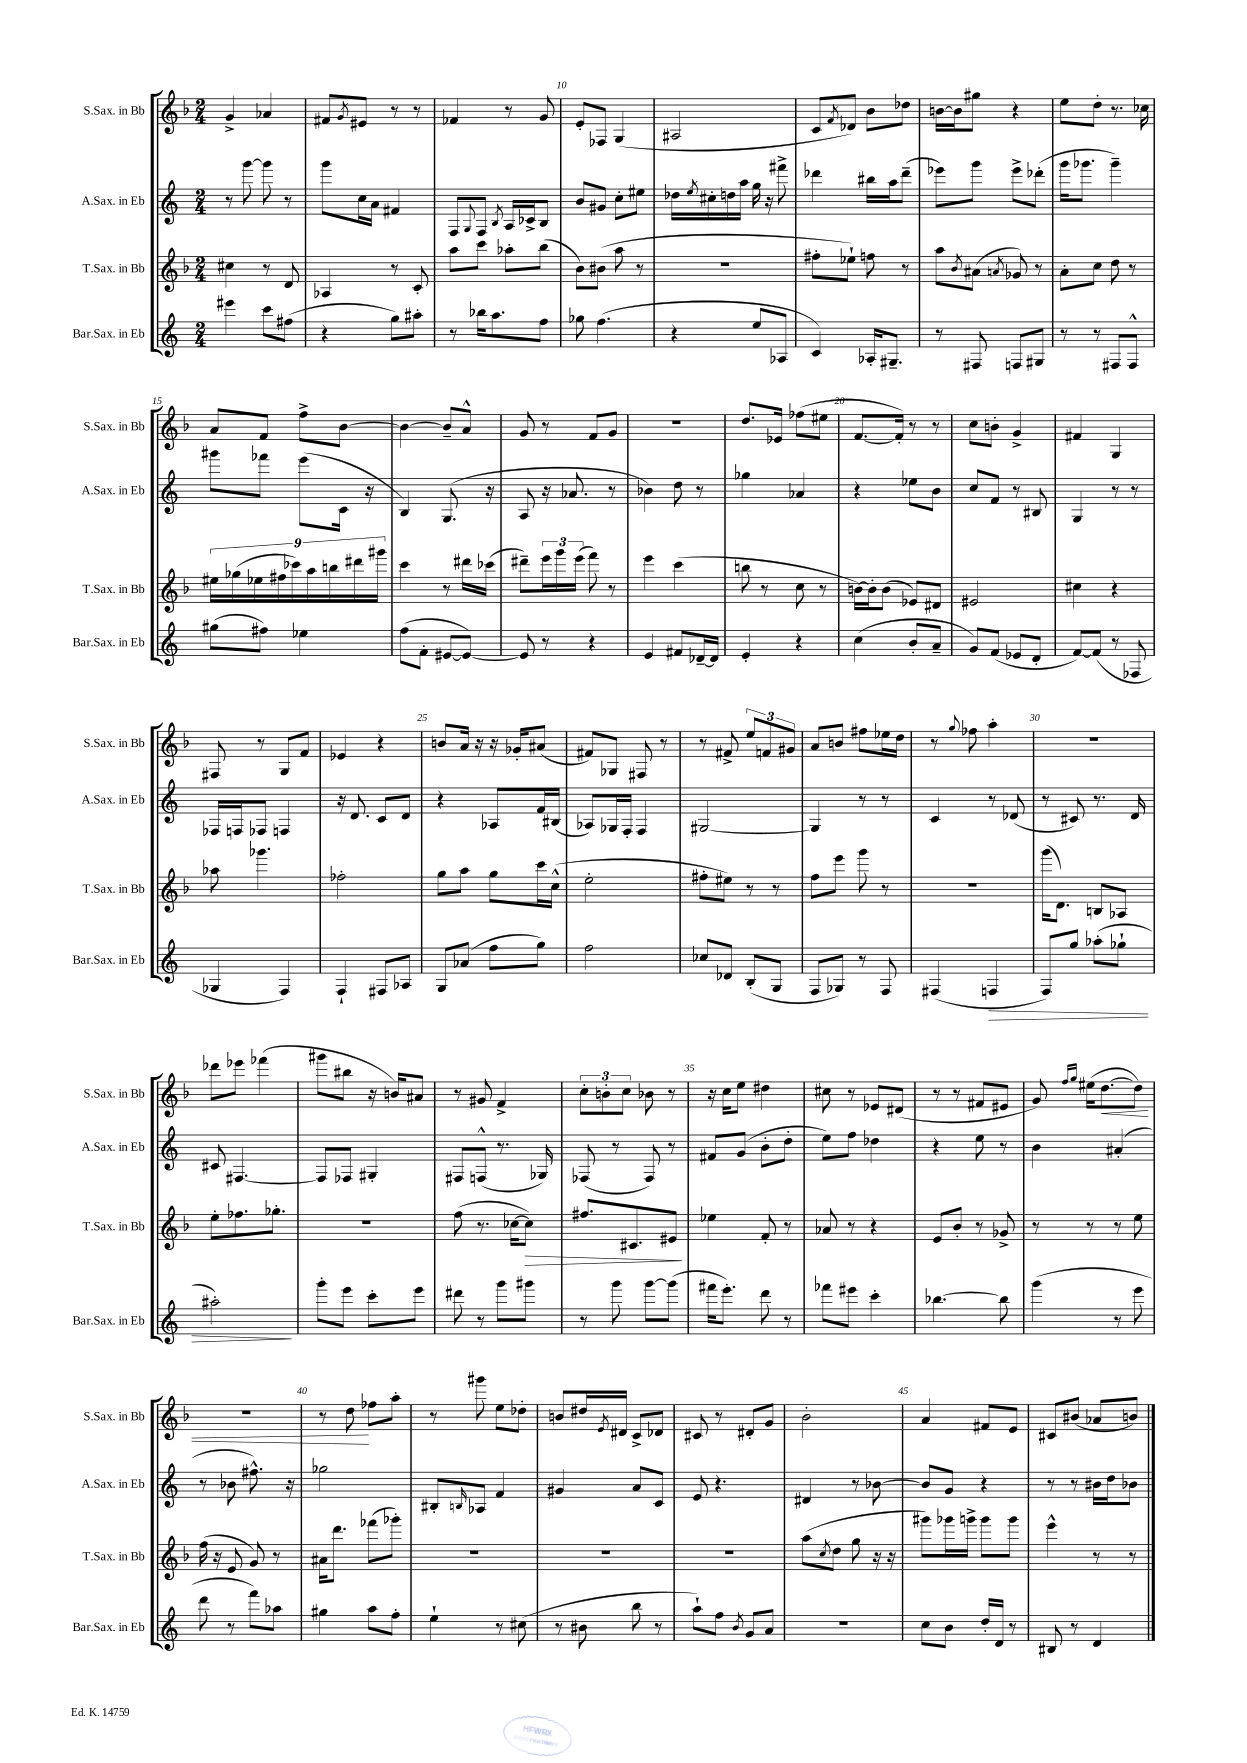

**kern	**dynam	**kern	**dynam	**kern	**kern	**dynam
*part4	*part4	*part3	*part3	*part2	*part1	*part1
*staff4	*staff4	*staff3	*staff3	*staff2	*staff1	*staff1
*I"Bar.Sax. in Eb	*	*I"T.Sax. in Bb	*	*I"A.Sax. in Eb	*I"S.Sax. in Bb	*
*I'Bar.Sax. in Eb	*	*I'T.Sax. in Bb	*	*I'A.Sax. in Eb	*I'S.Sax. in Bb	*
*clefG2	*	*clefG2	*	*clefG2	*clefG2	*
*k[]	*	*k[b-]	*	*k[]	*k[b-]	*
*M2/4	*	*M2/4	*	*M2/4	*M2/4	*
=7	=7	=7	=7	=7	=7	=7
4eee#X\	.	4cc#X\	.	8r	4g^/	.
.	.	.	.	[8ggg\	.	.
8ccc\L	.	8r	.	8ggg\]	4a-X/	.
(8ff#X\J	.	8d/	.	8r	.	.
=8	=8	=8	=8	=8	=8	=8
4r	.	4A-X/	.	8ggg\L	8f#X/L	.
.	.	.	.	.	8qg/	.
.	.	.	.	16cc\L	8e#X/J	.
.	.	.	.	16a\JJ	.	.
8gg\L)	.	8r	.	4f#X/	8r	.
8aa#X'\J	.	8c'/	.	.	8r	.
=9	=9	=9	=9	=9	=9	=9
8r	.	8aa\L	.	8F/L	4f-X/	.
.	.	.	.	8qqG/	.	.
16bb-X\KL	.	8ccc\J	.	8F/J	.	.
8.aa\	.	.	.	.	.	.
.	.	.	.	8qB/	.	.
.	.	8aa-X'\L	.	16A/LL	8r	.
.	.	.	.	16c-X^/J	.	.
8ff\J	.	(8bb-\J	.	8B/J	8g/	.
=10	=10	=10	=10	=10	=10	=10
8gg-X\	.	8b-\L)	.	8b/L	8e'/L	.
(4.ff\	.	(8b#X\J	.	8g#X/J	8F-X/J	.
.	.	8aa\	.	8cc'\L	(4G/	.
.	.	8r	.	8ee#X\J	.	.
=11	=11	=11	=11	=11	=11	=11
4r	.	2r	.	16dd-X\LL	2A#X/	.
.	.	.	.	8qee/	.	.
.	.	.	.	16cc#X'\	.	.
.	.	.	.	16ddn\	.	.
.	.	.	.	16aa\JJ	.	.
8ee/L	.	.	.	16gg\	.	.
.	.	.	.	16r	.	.
8A-X/J	.	.	.	8fff#X^\	.	.
=12	=12	=12	=12	=12	=12	=12
4c/)	.	8ff#X'\L	.	4ddd-X\	8c/L	.
.	.	.	.	.	8qf/	.
.	.	8ee-X`\J)	.	.	8d-X/J)	.
16A-X'/KL	.	8ffn\	.	16bb#X\LL	8b-\L	.
8.G#X~/J	.	.	.	16aa\J	.	.
.	.	8r	.	(8ddd-~\J	8dd-X\J	.
=13	=13	=13	=13	=13	=13	=13
8r	.	8aa\L	.	8eee-X\L)	[16bn\LL	.
.	.	.	.	.	16b\J]	.
.	.	8qb-/	.	.	.	.
8F#X/	.	(8a#X\J	.	8ggg\J	8gg#X\J	.
.	.	8qan/	.	.	.	.
8Fn/L	.	8g-X/)	.	8eee-^\L	4r	.
8G#X/J	.	8r	.	(8ddd-X'\J	.	.
=14	=14	=14	=14	=14	=14	=14
8r	.	8a'\L	.	16ggg\KL	8ee\L	.
.	.	.	.	8.ggg-X\J	.	.
8r	.	8cc\J	.	.	8dd'\J	.
8F#X/L	.	8dd\	.	4ggg-~\)	8.r	.
8F#^^/J	.	8r	.	.	.	.
.	.	.	.	.	16cc-X\	.
!!LO:LB:g=z
=15	=15	=15	=15	=15	=15	=15
(8gg#X\L	.	18ee#X\LL	.	8ggg#X\L	8a/L	.
.	.	(18gg-X\	.	.	.	.
.	.	18ee-X\	.	.	.	.
8ff#X\J)	.	.	.	8fff-X\J	8f/J	.
.	.	18ff#X\	.	.	.	.
.	.	18ccc-X\)	.	.	.	.
4ee-X\	.	.	.	(8eee\L	8ff^\L	.
.	.	18aa\	.	.	.	.
.	.	18bbn\	.	.	.	.
.	.	.	.	16c\Jk	[8b-\J	.
.	.	18ddd#X\	.	.	.	.
.	.	.	.	16r	.	.
.	.	18ggg#X\JJ	.	.	.	.
=16	=16	=16	=16	=16	=16	=16
(8ff\L	.	4ccc\	.	4B/)	4b-\_	.
8f'\J	.	.	.	.	.	.
[8e#X/L	.	8r	.	(8.G/	8b-~/L]	.
8e#/J_)	.	16ddd#X\LL	.	.	8a^^/J	.
.	.	(16ccc-X\JJ	.	16r	.	.
=17	=17	=17	=17	=17	=17	=17
8e#/]	.	8ddd#X~\L)	.	8A/	8g/	.
8r	.	24eee\L	.	16r	8r	.
.	.	24ggg\	.	.	.	.
.	.	.	.	8.a-X/	.	.
.	.	(24eee\JJ	.	.	.	.
4r	.	8fff\)	.	.	8f/L	.
.	.	8r	.	8r	8g/J	.
=18	=18	=18	=18	=18	=18	=18
4e/	.	4eee\	.	4b-X\)	2r	.
8f#X/L	.	(4ccc\	.	8dd\	.	.
[16d-X~/L	.	.	.	8r	.	.
16d-/JJ]	.	.	.	.	.	.
=19	=19	=19	=19	=19	=19	=19
4e'/	.	8bbn\	.	4gg-X\	8.dd/L	.
.	.	8r	.	.	.	.
.	.	.	.	.	16e-X/Jk	.
4r	.	8cc\	.	4a-X/	(8ff-X\L	.
.	.	8r	.	.	8ee#X\J	.
=20	=20	=20	=20	=20	=20	=20
(4cc\	.	[16bn\LL)	.	4r	[8.f/L	.
.	.	16b'\J]	.	.	.	.
.	.	(8b\J	.	.	.	.
.	.	.	.	.	16f'/Jk])	.
8b'/L	.	8e-X/L)	.	8ee-X\L	8r	.
8a~/J	.	8d#X/J	.	8b\J	8r	.
=21	=21	=21	=21	=21	=21	=21
8g/L)	.	2e#X/	.	8cc/L	8cc\L	.
(8f/J	.	.	.	8f/J	8bn'\J	.
8e-X/L	.	.	.	8r	4g^/	.
8d'/J	.	.	.	8B#X/	.	.
=22	=22	=22	=22	=22	=22	=22
[8f/L)	.	4cc#X\	.	4G/	4f#X/	.
(8f/J]	.	.	.	.	.	.
8r	.	4r	.	8r	4G/	.
8F-X/	.	.	.	8r	.	.
!!LO:LB:g=z
=23	=23	=23	=23	=23	=23	=23
4G-X/	.	8aa-X\	.	16F-X/LL	8F#X/	.
.	.	.	.	16Fn/J	.	.
.	.	4.ggg-X\	.	8F-X/J	8r	.
4F/)	.	.	.	4Fn/	8G/L	.
.	.	.	.	.	8f/J	.
=24	=24	=24	=24	=24	=24	=24
4F`/	.	2ff-X'\	.	16r	4e-X/	.
.	.	.	.	8.d/	.	.
8F#X/L	.	.	.	8c/L	4r	.
8A-X/J	.	.	.	8d/J	.	.
=25	=25	=25	=25	=25	=25	=25
8G/L	.	8gg\L	.	4r	8bn/L	.
(8a-X/J	.	8aa\J	.	.	16a/Jk	.
.	.	.	.	.	16r	.
8ff\L	.	8gg\L	.	8A-X/L	16r	.
.	.	.	.	.	16g-X'/KL	.
8gg\J)	.	16ccc\L	.	16f/L	(8a#X/J	.
.	.	(16cc^^\JJ	.	(16B#X/JJ	.	.
=26	=26	=26	=26	=26	=26	=26
2ff\	.	2ee'\	.	8A-X/L)	8f#X/L)	.
.	.	.	.	16G-X/L	8G-X/J	.
.	.	.	.	16F'/JJ	.	.
.	.	.	.	4F/	8F#X/	.
.	.	.	.	.	8r	.
=27	=27	=27	=27	=27	=27	=27
8cc-X/L	.	8ff#X'\L	.	[2G#X/	8r	.
8d-X/J	.	8ee#X\J)	.	.	8f#X^/	.
(8B'/L	.	8r	.	.	12ee/L	.
.	.	.	.	.	12fn/	.
8G/J	.	8r	.	.	.	.
.	.	.	.	.	12g#X/J	.
=28	=28	=28	=28	=28	=28	=28
8F/L	.	8ff\L	.	4G#/]	8a/L	.
8G-X/J)	.	8eee\J	.	.	8bn/J	.
8r	.	8ggg\	.	8r	8ff#X\L	.
8F/	.	8r	.	8r	16ee-X\L	.
.	.	.	.	.	16dd\JJ	.
=29	=29	=29	=29	=29	=29	=29
(4F#X/	.	2r	.	4c/	8r	.
.	.	.	.	.	8qqgg/	.
.	.	.	.	.	8ff-X\	.
!	!LO:HP:b	!	!	!	!	!
4Fn/	>	.	.	8r	4aa'\	.
.	.	.	.	(8d-X/	.	.
=30	=30	=30	=30	=30	=30	=30
8F/L)	.	(16ggg\KL	.	8r	2r	.
.	.	8.d\J)	.	.	.	.
8gg/J	.	.	.	8c#X/)	.	.
(8aa-X'\L	.	8Bn/L	.	8.r	.	.
8gg-X`\J	.	8A-X/J	.	.	.	.
.	.	.	.	16d/	.	.
!!LO:LB:g=z
=31	=31	=31	=31	=31	=31	=31
2aa#X'\)	.	8ee'\L	.	8c#X/	8ddd-X\L	.
.	.	8.ff-X\	.	[4.F#X/	8eee-X\J	.
.	.	.	.	.	(4fff-X\	.
.	.	8.gg-X'\J	.	.	.	.
.	]	.	.	.	.	.
=32	=32	=32	=32	=32	=32	=32
8ggg'\L	.	2r	.	8F#/L]	8ggg#X\L	.
8eee\J	.	.	.	8F-X/J	8bb#X\J	.
8ccc'\L	.	.	.	4G#X'/	16r	.
.	.	.	.	.	16bn/KL)	.
8eee\J	.	.	.	.	8a#X/J	.
=33	=33	=33	=33	=33	=33	=33
8ddd#X\	.	(8ff\	.	8F#X/L	8r	.
8r	.	8.r	.	(8Fn^^/J	8g#X/	.
8ggg\L	.	.	.	8.r	4f^/	.
.	.	[16cc-X\KL	.	.	.	.
!	!	!	!LO:HP:b	!	!	!
8ggg#X\J	.	8cc-\J])	>	.	.	.
.	.	.	.	16G-X/)	.	.
=34	=34	=34	=34	=34	=34	=34
8r	.	8.ff#X/L	.	(8F-X/	12cc'\L	.
.	.	.	.	.	12bn'\	.
8ggg\	.	.	.	8r	.	.
.	.	.	.	.	12cc\J	.
.	.	8.c#X/	.	.	.	.
[8ggg\L	.	.	.	8F-/)	8b-X\	.
(8ggg\J]	.	8e#X/J	.	8r	8r	.
.	.	.	]	.	.	.
=35	=35	=35	=35	=35	=35	=35
16fff#X\KL	.	4ee-X\	.	8f#X/L	16r	.
8.eee'\J)	.	.	.	.	16cc\KL	.
.	.	.	.	(8g/J	8ee\J	.
8ddd\	.	8f'/	.	8b'\L	4dd#X\	.
8r	.	8r	.	8dd'\J	.	.
=36	=36	=36	=36	=36	=36	=36
8fff-X\L	.	8a-X/	.	8ee\L)	8cc#X\	.
8eee#X\J	.	8r	.	8ff\J	8r	.
4ccc'\	.	4r	.	4dd-X\	8e-X/L	.
.	.	.	.	.	(8d#X/J	.
=37	=37	=37	=37	=37	=37	=37
[4.bb-X\	.	8e/L	.	4r	8r	.
.	.	8b-'/J	.	.	8r	.
.	.	8r	.	8ee\	8f#X/L	.
8bb-\]	.	8g-X^/	.	8r	8e#X/J	.
=38	=38	=38	=38	=38	=38	=38
(4ggg\	.	8r	.	4b\	8g/)	.
.	.	.	.	.	16qqff/LL	.
.	.	.	.	.	16qqgg/JJ	.
.	.	8r	.	.	(16ee#X\KL	.
!	!	!	!	!	!	!LO:HP:b
.	.	.	.	.	[8.dd\	<
8r	.	8r	.	(4a#X'/	.	.
8eee\	.	8ee\	.	.	8dd\J])	.
!!LO:LB:g=z
=39	=39	=39	=39	=39	=39	=39
8ddd\	.	(16ff\	.	8r	2r	.
.	.	16r	.	.	.	.
8r	.	8e/	.	8b-X\	.	.
8fff\L)	.	8g/)	.	8.ff#X^^\)	.	.
8aa-X\J	.	8r	.	.	.	.
.	.	.	.	16r	.	.
=40	=40	=40	=40	=40	=40	=40
4gg#X\	.	16a#X\KL	.	2gg-X\	8r	.
.	.	8.ddd\J	.	.	.	.
.	.	.	.	.	8dd\	.
8aa\L	.	(8fff-X\L	.	.	8ff-X\L	[
8ff'\J	.	8ggg-X'\J)	.	.	8aa'\J	.
=41	=41	=41	=41	=41	=41	=41
4ee`\	.	2r	.	8B#X'/L	8r	.
.	.	.	.	16qqBn/	.	.
.	.	.	.	8A-X/J	8ggg#X\	.
8r	.	.	.	4f/	8ee\L	.
(8cc#X\	.	.	.	.	8dd-X'\J	.
=42	=42	=42	=42	=42	=42	=42
8r	.	2r	.	4g#X/	8bn/L	.
8b#X\	.	.	.	.	16dd#X/L	.
.	.	.	.	.	8qe/	.
.	.	.	.	.	16d#X/JJ	.
8bb\	.	.	.	8a/L	8c^/L	.
8r	.	.	.	8c/J	8d-X/J	.
=43	=43	=43	=43	=43	=43	=43
8aa`\L)	.	2r	.	8e/	8c#X/	.
8ff\J	.	.	.	4.r	8r	.
8qb/	.	.	.	.	.	.
8g/L	.	.	.	.	8d#X'/L	.
8a/J	.	.	.	.	8g/J	.
=44	=44	=44	=44	=44	=44	=44
2r	.	(8aa\L	.	4d#X/	2b-'\	.
.	.	8qcc/	.	.	.	.
.	.	8dd\J	.	.	.	.
.	.	8gg\	.	8r	.	.
.	.	16r	.	[8b-X\	.	.
.	.	16r	.	.	.	.
=45	=45	=45	=45	=45	=45	=45
8cc\L	.	8ggg#X\L)	.	8b-/L]	4a/	.
8b\J	.	16ggg-X\L	.	8g/J	.	.
.	.	16gggn^\JJ	.	.	.	.
16dd'/LL	.	8ggg\L	.	4r	8f#X/L	.
16d/JJ	.	.	.	.	.	.
8r	.	8ggg\J	.	.	8e/J	.
=46	=46	=46	=46	=46	=46	=46
8B#X/	.	4eee^^\	.	8r	8c#X/L	.
8r	.	.	.	8r	(8b#X/J	.
4d/	.	8r	.	16b#X\LL	8a-X/L	.
.	.	.	.	16dd\J	.	.
.	.	8r	.	8b-X\J	8bn/J)	.
==	==	==	==	==	==	==
*-	*-	*-	*-	*-	*-	*-
